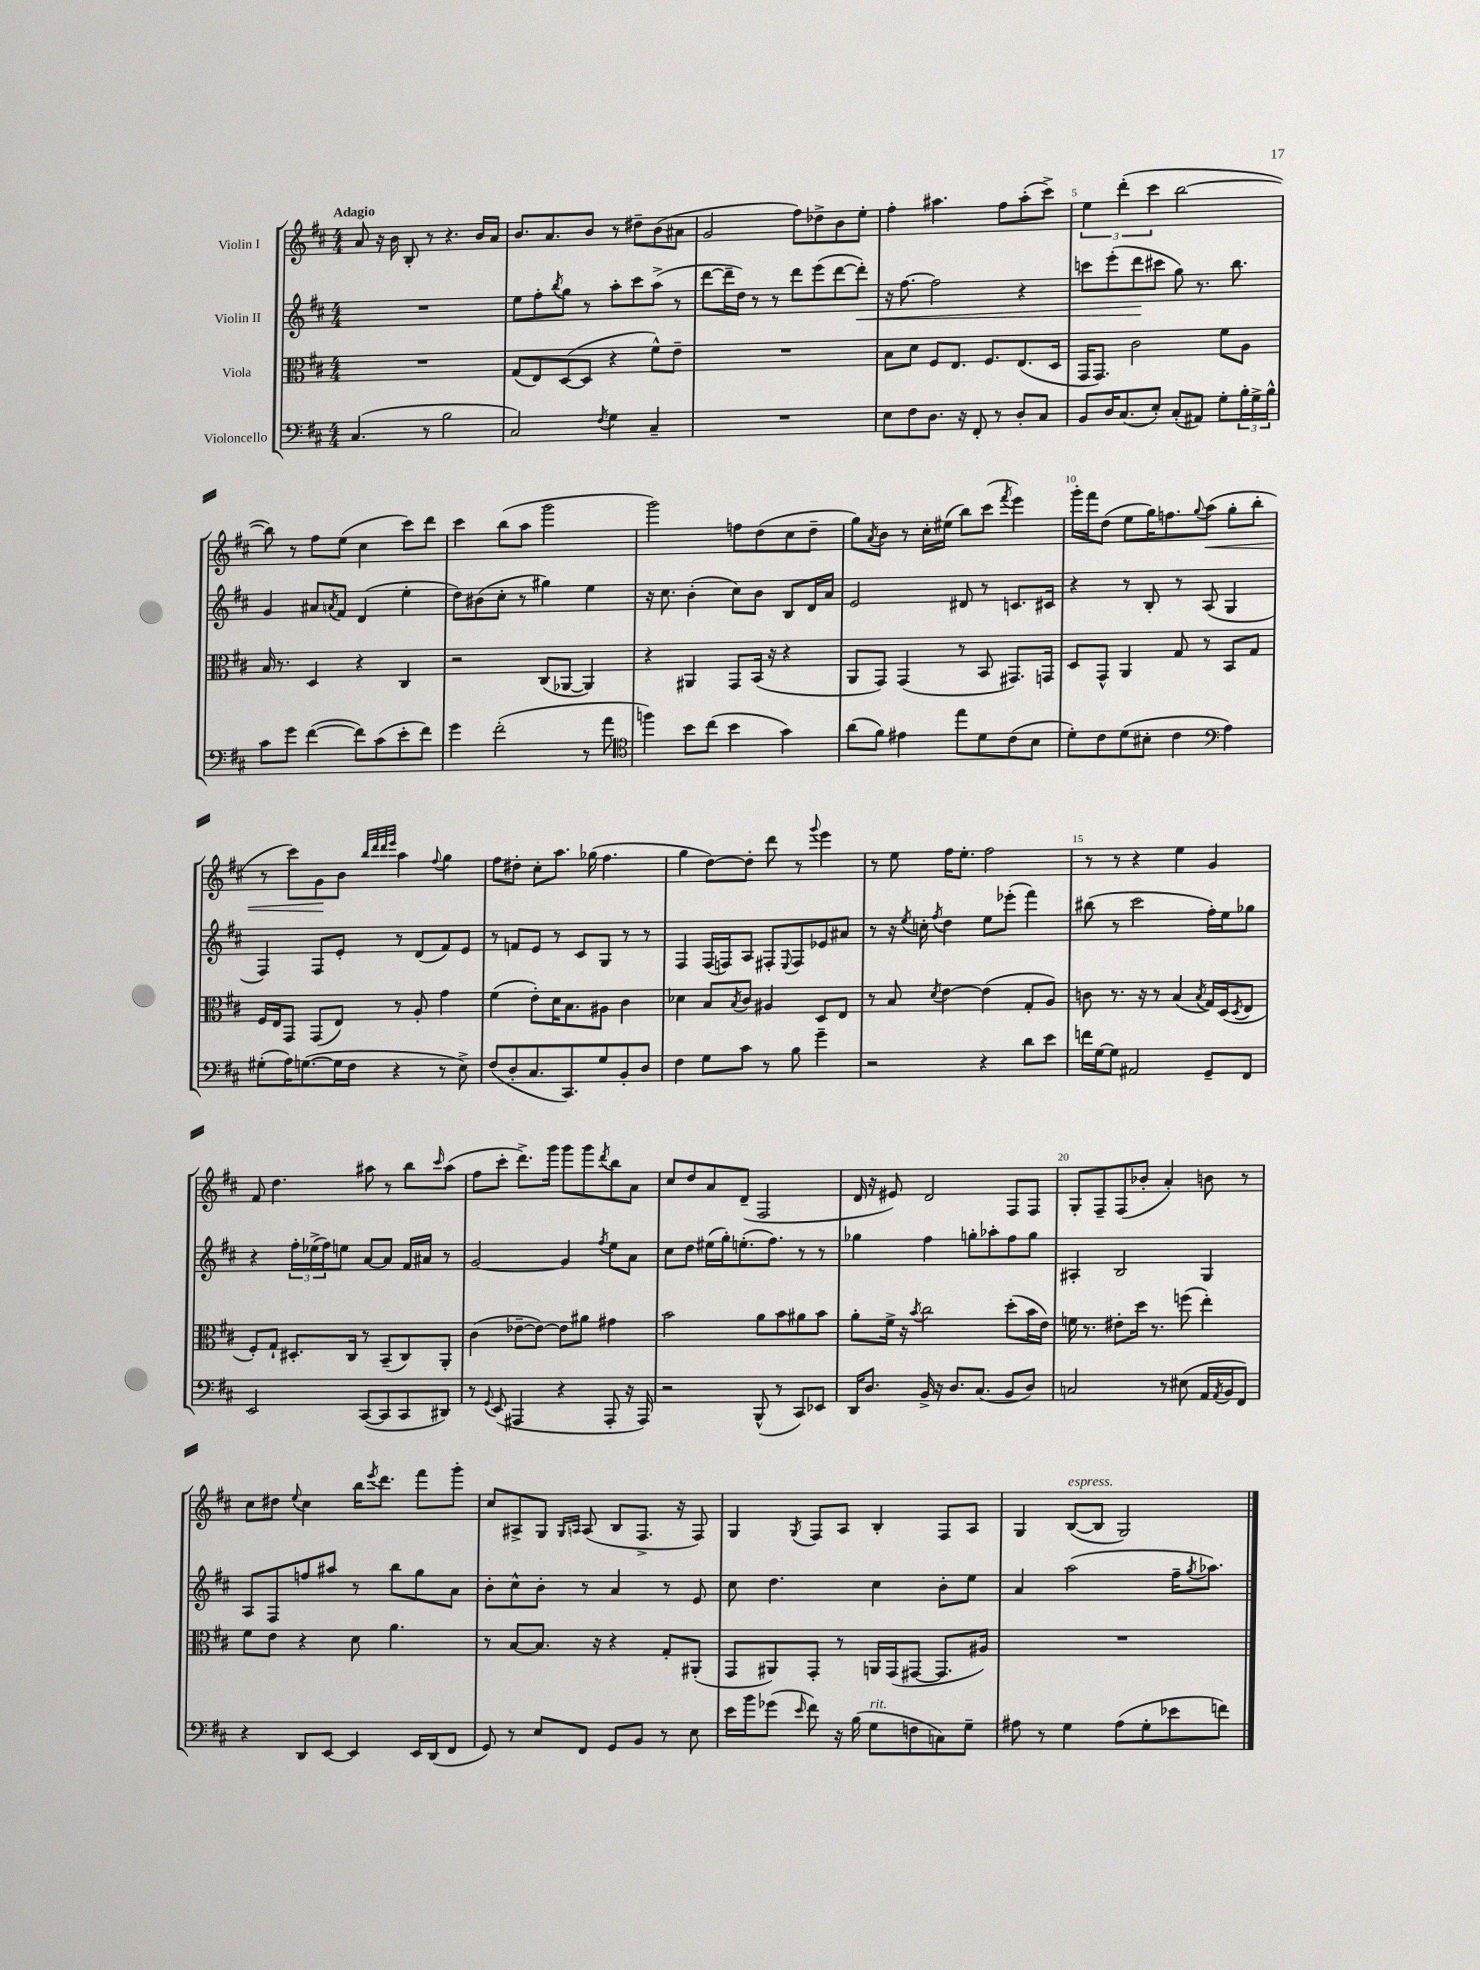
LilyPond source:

<<
\new StaffGroup <<
\new Staff = "s0" \with { instrumentName = "Violin I" } {
    \clef treble \key d \major \numericTimeSignature \time 4/4 \tempo "Adagio"
    a'8 r16 b'16 b8-. r8 r4. b'16 a'16 |
    b'8. a'8. b'8 r8 dis''8-- b'8( ais'8 |
    g'2 fis''8) des''8-> b'8 e''8-. |
    fis''4-. ais''4. fis''8 ais''8-.( cis'''8->) |
    \tuplet 3/2 { e''4 d'''4-.( cis'''4 } b''2~ |
    b''8) r8 fis''8 e''8( cis''4 cis'''8) d'''8 |
    cis'''4 b''8( a''8 g'''2 |
    g'''2) f''8 d''8( cis''8 d''8-- |
    g''8) \acciaccatura { a'8 } b'8 r8 cis''16-. eis''16( b''8) cis'''8( \acciaccatura { fis'''8 } e'''4) |
    g'''16-. fis'''16 d''8( e''8 g''16) f''8. \appoggiatura { g''8 } a''8\<( g''8-. b''8-. |
    r8 cis'''8) g'8\! b'8 \grace { b''32 d'''32 d'''32 e'''32 } a''4 \appoggiatura { fis''8 } g''4 |
    fis''8 dis''8-. cis''8-. a''8. ges''16( fis''4. |
    g''4 d''8~) d''8-. d'''8 r8 \appoggiatura { g'''8 } e'''4 |
    r8 e''8 fis''16 e''8.-. fis''2 |
    r8 r8 r4 e''4 g'4 |
    fis'8 d''4. ais''8 r8 b''8 \grace { cis'''16 } ais''8( |
    fis''8 cis'''8-. d'''8.->) g'''16 g'''8 g'''8 \acciaccatura { d'''8 } b''8 a'8 |
    cis''8 d''8 a'8 d'8--( fis2 |
    d'16 r16 eis'8) d'2 fis8 fis8 |
    g8-. fis8-- fis8( bes'8-. a'4-.) b'8 r8 |
    cis''8 dis''8 \appoggiatura { e''8 } cis''4 b''16 \acciaccatura { e'''8 } d'''8. fis'''8 g'''8-. |
    cis''8 ais8-> g8 \grace { g16 a16 } a8( b8 fis8.-> r16 fis8) |
    g4 \acciaccatura { g8 } fis8 a8 b4-. fis8 a8 |
    g4 b8~^\markup { \italic "espress." }( b8 g2) \bar "|." |
}
\new Staff = "s1" \with { instrumentName = "Violin II" } {
    \clef treble \key d \major \numericTimeSignature \time 4/4
    R1 |
    e''8 fis''8-. \acciaccatura { b''8 } g''8 r8 a''8-. cis'''8 a''8->( r8 |
    d'''8~ d'''16-- d''16) r8 r8 d'''8 e'''8( d'''8~ d'''8-.\<) |
    r16 fis''8.~ fis''2 r4 |
    c'''8 e'''8-.( d'''8\! cis'''8 g''8) r8. b''8. |
    g'4 ais'8 \acciaccatura { a'8 } fis'8 d'4( e''4-. |
    d''8) bis'8( cis''8-. r8 gis''4) e''4 |
    r16 cis''8. b'4-.( cis''8) b'8 b8 d'16 a'16 |
    e'2 dis'8 r8 c'8. cis'16 |
    r4 r8 b8-. r8 a8( g4 |
    fis4) fis8 e'8-. r8 d'8( fis'8) e'8 |
    r8 f'8 e'8 r8 cis'8 g8 r8 r8 |
    fis4 fis16( f16) a8 fis8-. \appoggiatura { e8 } fis8 ees'8 ais'8 |
    r8 r16 \acciaccatura { e''8 } c''16-. \acciaccatura { fis''8 } d''4 e''8 ees'''8-.( fis'''4) |
    bis''8( r8 cis'''2 fis''16-.) e''16 ges''8 |
    r4 \tuplet 3/2 { fis''16-. ees''16->( fis''16) } e''8 a'8~ a'8 fis'16 ais'16 r8 |
    g'2~ g'4 \acciaccatura { fis''8 } e''8 a'8 |
    cis''8 d''8 eis''16( g''16-.) e''8.-.( fis''8.) r8 r8 |
    ges''4 fis''4 g''8-. aes''8-. fis''8 g''8 |
    ais4-. b2 g4 |
    a8 fis8 f''8 ais''8 r8 b''8 g''8 a'8 |
    b'8-. cis''8-^ b'8-. r8 a'4 r8 e'8 |
    cis''8 d''4. cis''4 b'8-. e''8 |
    a'4 a''2( fis''16-- \acciaccatura { g''8 } aes''8.) \bar "|." |
}
\new Staff = "s2" \with { instrumentName = "Viola" } {
    \clef alto \key d \major \numericTimeSignature \time 4/4
    R1 |
    g8( e8) d8~( d8 r4 fis'8-^) e'8-- |
    R1 |
    b8 d'8 fis8 e8. fis8. e8.( d16 |
    g,16 g,8.) cis'2 fis'8 a8 |
    b16 r8. d4 r4 cis4 |
    r2 cis8( aes,8~ aes,4) |
    r4 ais,4 g,8 b,16( r16 r4 |
    a,8 g,8) g,4( r8 b,8 gis,8.) g,16 |
    d8 g,8-^ a,4 g8 r8 b,8 g8 |
    fis16 e16 g,8 g,8( e8) r8 a8-. g'4 |
    fis'4( e'8-.) d'16 b8. ais8 cis'4 |
    des'4 b8 \acciaccatura { b8 } cis'8 ais4 d8 e8 |
    r8 b8 \acciaccatura { d'8 } e'4~ e'4( g8-. a8) |
    c'8 r8. r16 r8 b4( \acciaccatura { b8 } g16) d16( \acciaccatura { d8 } e8 |
    fis8-.) g8-! dis8.-. cis16 r8 b,8--( cis8) a,8-. |
    cis'4( ees'8~-- ees'8~) ees'8 ais'8 gis'4 |
    b'2 a'8 b'8 ais'8 b'8 |
    a'8-. fis'16-> r16 \acciaccatura { b'8 } cis''2 d''8-.( b'16 e'16) |
    f'16 r8. eis'8-. d''16 r8. f''8( e''4-.) |
    fis'8 e'8 r4 d'8 a'4. |
    r8 b8~ b8. r16 r4 g8-. ais,8-.( |
    g,8 ais,8) g,8-. r8 a,16 g,16( gis,8~ gis,8. ais16) |
    R1 \bar "|." |
}
\new Staff = "s3" \with { instrumentName = "Violoncello" } {
    \clef bass \key d \major \numericTimeSignature \time 4/4
    cis4.( r8 b2 |
    cis2) \acciaccatura { fis8 } g4 cis4-- |
    R1 |
    e8 fis8 d8. r16 fis,8-. r8 d8-. cis8 |
    b,8 d16 cis8.( e8-.) cis8-.( ais,8) g8-. \tuplet 3/2 { b16-. g16-> b16-^ } |
    cis'8 g'8 fis'4~( fis'8) cis'8( e'8-. fis'8) |
    g'4 fis'2-.( r8 a'8 |
    \clef tenor f''4) b'8 cis''8( b'4 g'4) |
    a'8( fis'8) eis'4 e''8 d'8 cis'8( b8 |
    d'8-.) cis'8 d'8( bis8-. cis'4 \clef bass a4) |
    gis8-.( a16) g8.~( g16 fis16 r4 r8 e8->) |
    fis8( d8-. cis8. cis,8.) g8 b,8-. d8 |
    fis4 g8 cis'8 r8 b8 g'4-- |
    r2 r4 d'8 e'8 |
    f'16 g16~ g8 ais,2 g,8-- fis,8 |
    e,2 cis,8~( cis,8 cis,8 dis,8) |
    r8 \appoggiatura { g,8 } e,8( ais,,4 r4 ais,,8-. r16 ais,,16) |
    r2 b,,8-^( r8 cis,8) ees,8 |
    d,16 d8. b,16-> r16 d8. cis8.( b,8 d8) |
    c2 r8 eis8( a,16 \acciaccatura { a,8 } b,16 fis,8) |
    r4 d,8 e,8~ e,4 e,16 d,16( fis,8 |
    g,8) r8 e8 fis,8 g,8 b,8 r8 e8 |
    e'16 b'16 ges'8( \grace { e'16 } fis'8) r16 b16( g8^\markup { \italic "rit." } f8 c8) g8-- |
    ais8 r8 g4 ais8( g8-. ees'8 f'8) \bar "|." |
}
>>
>>
\layout { \context { \Score \override BarNumber.break-visibility = ##(#f #t #t) barNumberVisibility = #(every-nth-bar-number-visible 5) } }
